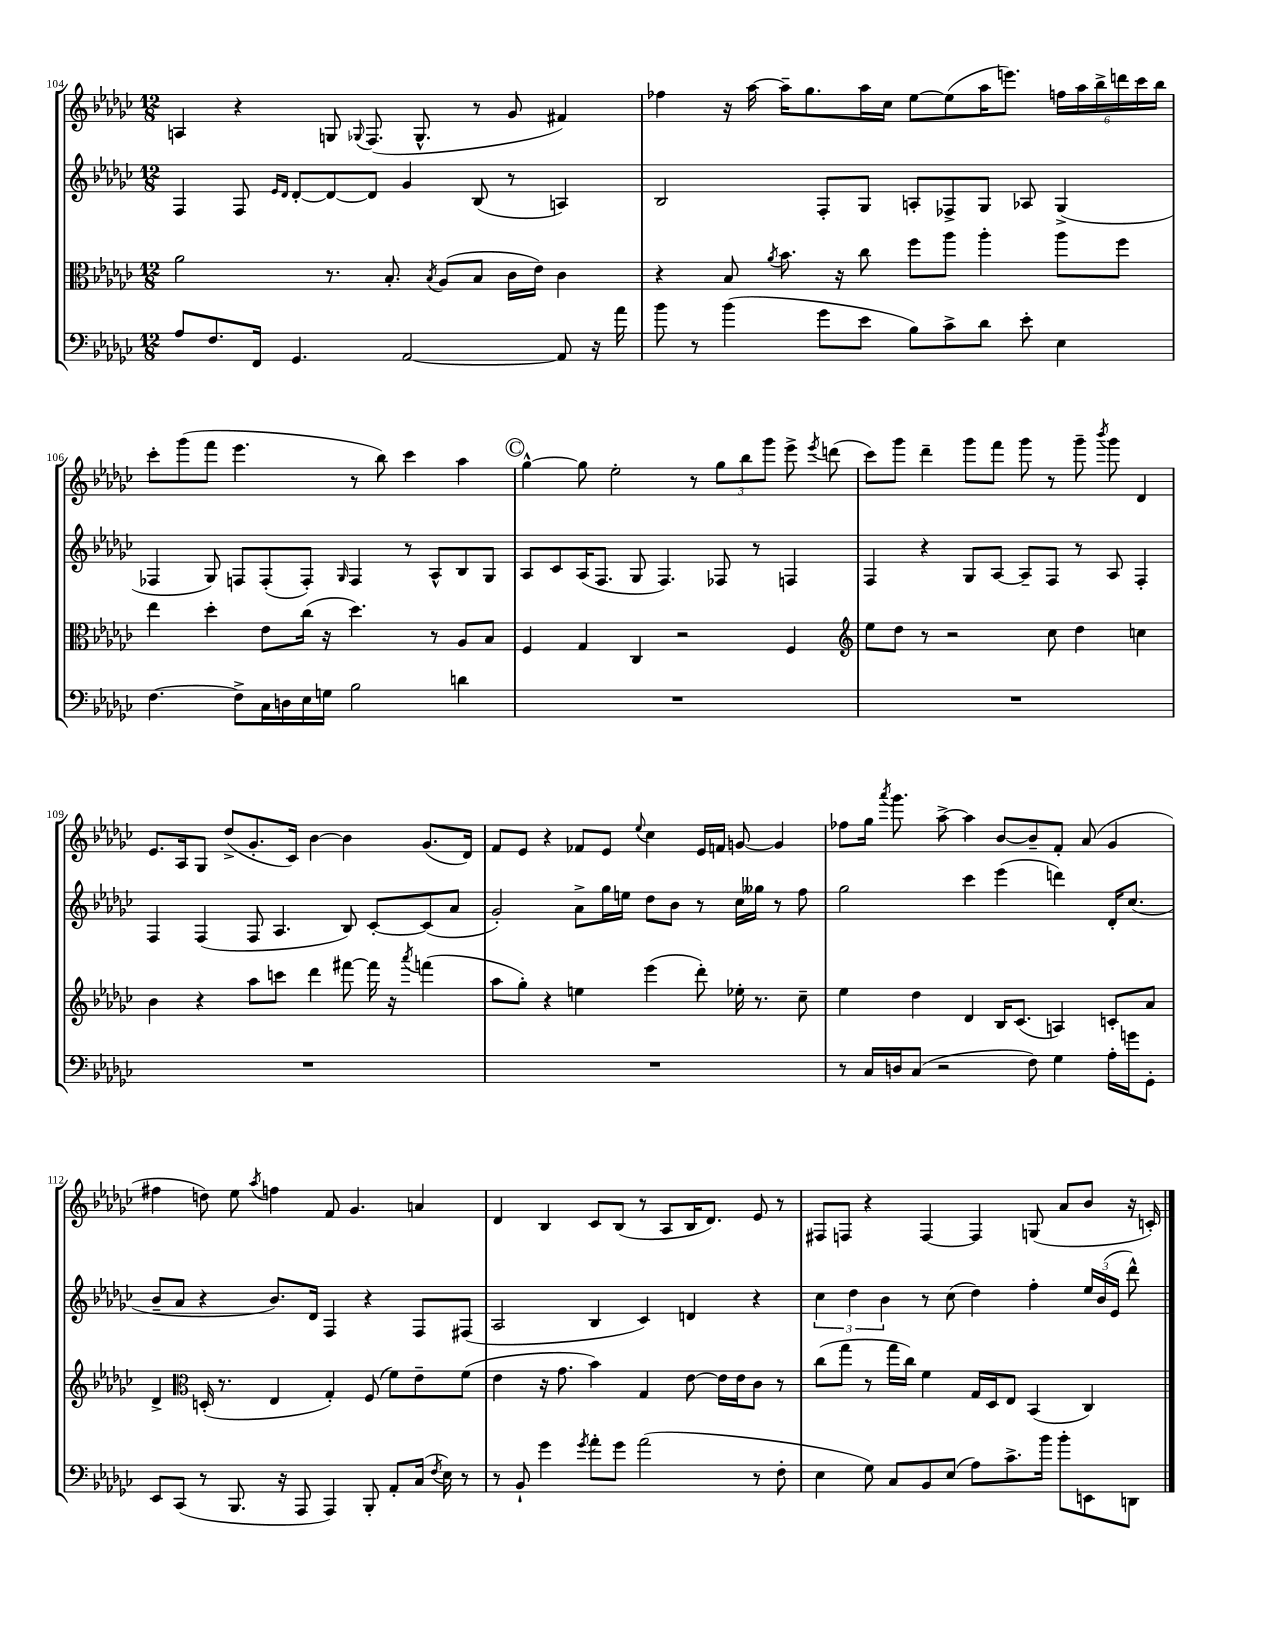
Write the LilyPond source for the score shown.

<<
\new StaffGroup <<
\new Staff = "s0" {
    \clef treble \key ges \major \numericTimeSignature \time 12/8
    \autoBeamOff a4 r4 g8 \appoggiatura { ges8 } f8.( ges8.-^ r8 ges'8 fis'4) |
    fes''4 r16 aes''16~ aes''16[-- ges''8. aes''16 ces''16] ees''8[~ ees''8( aes''16 e'''8.]) \tuplet 6/4 { f''16[ aes''16 bes''16-> d'''16 ces'''16 bes''16] } |
    ces'''8[-. ges'''8( f'''8] ees'''4. r8 bes''8) ces'''4 aes''4 |
    \mark \markup { \circle "C" } ges''4~-^ ges''8 ees''2-. r8 \tuplet 3/2 { ges''8[ bes''8 ges'''8] } ees'''8-> \acciaccatura { ees'''8 } d'''8( |
    ces'''8[) ges'''8] des'''4-- ges'''8[ f'''8] ges'''8 r8 ges'''8-- \acciaccatura { bes'''8 } ges'''8 des'4 |
    ees'8.[ aes16 ges8] des''8[->( ges'8.-. ces'16]) bes'4~ bes'4 ges'8.[( des'16]) |
    f'8[ ees'8] r4 fes'8[ ees'8] \appoggiatura { ees''8 } ces''4 ees'16[ f'16] g'8~ g'4 |
    fes''8[ ges''16] \acciaccatura { aes'''8 } ges'''8. aes''8~-> aes''4 bes'8[~ bes'8-- f'8]-. aes'8( ges'4 |
    fis''4 d''8) ees''8 \acciaccatura { aes''8 } f''4 f'8 ges'4. a'4 |
    des'4 bes4 ces'8[ bes8]( r8 aes8[ bes16 des'8.]) ees'8 r8 |
    fis8[ f8] r4 f4~ f4 g8( aes'8[ bes'8] r16 c'16-.) \bar "|." |
}
\new Staff = "s1" {
    \clef treble \key ges \major \numericTimeSignature \time 12/8
    \autoBeamOff f4 f8 \grace { ees'16[ des'16] } des'8[~-. des'8~ des'8] ges'4 bes8( r8 a4) |
    bes2 f8[-. ges8] a8[-. fes8-> ges8] aes8 ges4->( |
    fes4 ges8) f8[ f8-.( f8]-.) \grace { ges16 } f4 r8 aes8[-^ bes8 ges8] |
    \mark \markup { \circle "C" } aes8[ ces'8 aes16( f8.] ges8 f4.) fes8 r8 f4 |
    f4 r4 ges8[ aes8]~ aes8[-- f8] r8 aes8 f4-. |
    f4 f4( f8 aes4. bes8) ces'8[~-. ces'8( aes'8] |
    ges'2-.) aes'8[-> ges''16 e''16] des''8[ bes'8] r8 ces''16[ geses''16] r8 f''8 |
    ges''2 ces'''4 ees'''4( d'''4) des'16[-. ces''8.]( |
    bes'8[-- aes'8] r4 bes'8.[) des'16] f4 r4 f8[ fis8]( |
    aes2 bes4 ces'4) d'4 r4 |
    \tuplet 3/2 { ces''4 des''4 bes'4 } r8 ces''8( des''4) f''4-. \tuplet 3/2 { ees''16[ bes'16( ees'16] } des'''8-^) \bar "|." |
}
\new Staff = "s2" {
    \clef alto \key ges \major \numericTimeSignature \time 12/8
    \autoBeamOff aes'2 r8. bes8.-. \acciaccatura { bes8 } aes8[( bes8] ces'16[ ees'16]) ces'4 |
    r4 bes8 \acciaccatura { aes'8 } bes'8. r16 ces''8 f''8[ aes''8] aes''4-. aes''8[ f''8] |
    ees''4 des''4-. ees'8[ ces''16]( r16 des''4.) r8 aes8[ bes8] |
    \mark \markup { \circle "C" } f4 ges4 ces4 r2 f4 |
    \clef treble ees''8[ des''8] r8 r2 ces''8 des''4 c''4 |
    bes'4 r4 aes''8[ c'''8] des'''4 fis'''8~ fis'''16 r16 \acciaccatura { aes'''8 } f'''4( |
    aes''8[ ges''8]-.) r4 e''4 ees'''4( des'''8-.) ees''16-. r8. ces''8-- |
    ees''4 des''4 des'4 bes16[ ces'8.]( a4) c'8[-. aes'8] |
    des'4-> \clef alto d16-.( r8. ees4 ges4-.) f8( f'8[) ees'8-- f'8]( |
    ees'4 r16 ges'8. bes'4) ges4 ees'8~ ees'16[ ees'16 ces'8] r8 |
    ces''8[( ges''8] r8 ges''16[ ces''16]) f'4 ges16[ des16 ees8] bes,4( ces4) \bar "|." |
}
\new Staff = "s3" {
    \clef bass \key ges \major \numericTimeSignature \time 12/8
    \autoBeamOff aes8[ f8. f,16] ges,4. aes,2~ aes,8 r16 aes'16 |
    bes'8 r8 bes'4( ges'8[ ees'8] bes8[) ces'8-> des'8] ees'8-. ees4 |
    f4.~ f8[-> ces16 d16 ees16 g16] bes2 d'4 |
    \mark \markup { \circle "C" } R1. |
    R1. |
    R1. |
    R1. |
    r8 ces16[ d16 ces8]( r2 f8) ges4 aes16[-. g'16 ges,8]-. |
    ees,8[ ces,8]( r8 bes,,8. r16 aes,,8 aes,,4) bes,,8-. aes,8[-. ces16]( \acciaccatura { f8 } ees16) r8 |
    r8 bes,8-! ges'4 \acciaccatura { ges'8 } aes'8[-. ges'8] aes'2( r8 f8-. |
    ees4 ges8) ces8[ bes,8 ees8]( aes8[) ces'8.-> bes'16] bes'8[-. e,8 d,8] \bar "|." |
}
>>
>>
\layout { \context { \Score currentBarNumber = #104 } }
